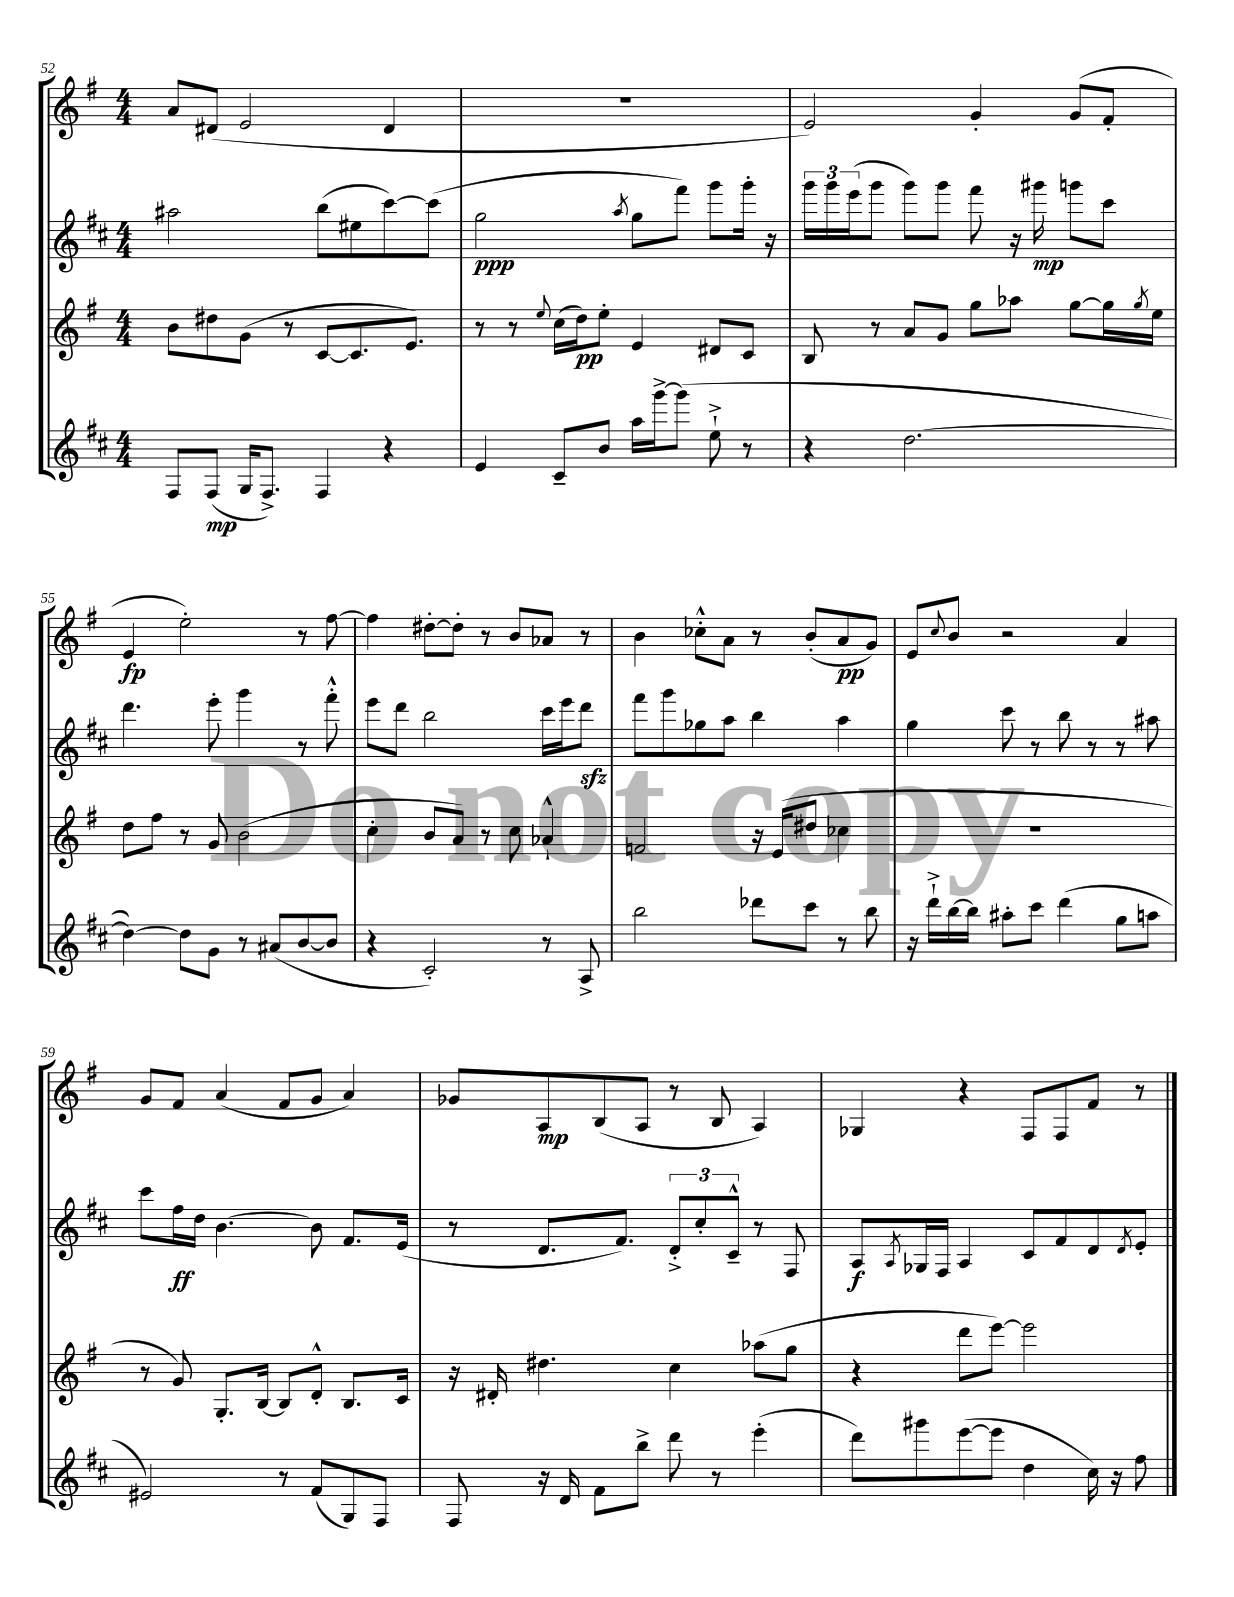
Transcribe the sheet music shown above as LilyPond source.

<<
\new StaffGroup <<
\new Staff = "s0" {
    \clef treble \key g \major \numericTimeSignature \time 4/4
    a'8 dis'8( e'2 dis'4 |
    R1 |
    e'2) g'4-. g'8( fis'8-. |
    e'4\fp e''2-.) r8 fis''8~ |
    fis''4 dis''8~-. dis''8-. r8 b'8 aes'8 r8 |
    b'4 ces''8-.-^ a'8 r8 b'8-.( a'8\pp g'8) |
    e'8 \appoggiatura { c''8 } b'8 r2 a'4 |
    g'8 fis'8 a'4( fis'8 g'8 a'4) |
    ges'8 a8\mp b8( a8 r8 b8 a4) |
    ges4 r4 fis8 fis8 fis'8 r8 \bar "|." |
}
\new Staff = "s1" {
    \clef treble \key d \major \numericTimeSignature \time 4/4
    ais''2 b''8( eis''8 cis'''8~) cis'''8( |
    g''2\ppp \acciaccatura { a''8 } g''8 fis'''8) g'''8 g'''16-. r16 |
    \tuplet 3/2 { g'''16 g'''16 e'''16( } g'''8 g'''8) g'''8 fis'''8 r16 gis'''16\mp g'''8 cis'''8 |
    d'''4. e'''8-. g'''4 r8 fis'''8-.-^ |
    e'''8 d'''8 b''2 cis'''16 e'''16 d'''8\sfz |
    fis'''8 g'''8 ges''8 a''8 b''4 a''4 |
    g''4 cis'''8 r8 b''8 r8 r8 ais''8 |
    cis'''8 fis''16\ff d''16 b'4.~ b'8 fis'8. e'16( |
    r8 d'8. fis'8.) \tuplet 3/2 { d'8-.-> cis''8-. cis'8---^ } r8 fis8 |
    a8\f \acciaccatura { a8 } ges16 fis16 a4 cis'8 fis'8 d'8 \acciaccatura { d'8 } e'8-. \bar "|." |
}
\new Staff = "s2" {
    \clef treble \key g \major \numericTimeSignature \time 4/4
    b'8 dis''8 g'8( r8 c'8~ c'8. e'8.) |
    r8 r8 \appoggiatura { e''8 } c''16( d''16\pp) e''8-. e'4 dis'8 c'8 |
    b8 r8 a'8 g'8 g''8 aes''8 g''8~ g''16 \acciaccatura { g''8 } e''16 |
    d''8 fis''8 r8 g'8 b'2( |
    c''4-. b'8 a'8) r8 c''8 aes'4-!-^ |
    f'2 r16 e'16( dis''8 ces''4 |
    R1 |
    r8 g'8) g8.-. b16~ b8 d'8-.-^ b8. c'16 |
    r16 dis'16-. dis''4. c''4 aes''8( g''8 |
    r4 d'''8 e'''8~) e'''2 \bar "|." |
}
\new Staff = "s3" {
    \clef treble \key d \major \numericTimeSignature \time 4/4
    fis8 fis8\mp( g16 fis8.->) fis4 r4 |
    e'4 cis'8-- b'8 a''16 g'''16~-> g'''8( e''8-!-> r8 |
    r4 d''2.~ |
    d''4~) d''8 g'8 r8 ais'8( b'8~ b'8 |
    r4 cis'2-.) r8 a8-> |
    b''2 des'''8 cis'''8 r8 b''8 |
    r16 d'''16-!-> b''16~ b''16 ais''8-. cis'''8 d'''4( g''8 a''8 |
    eis'2) r8 fis'8( g8) fis8 |
    fis8 r16 d'16 fis'8 b''8-> d'''8 r8 e'''4-.( |
    d'''8) gis'''8 e'''8~( e'''8 d''4 cis''16) r16 fis''8 \bar "|." |
}
>>
>>
\layout { \context { \Score currentBarNumber = #52 } }
